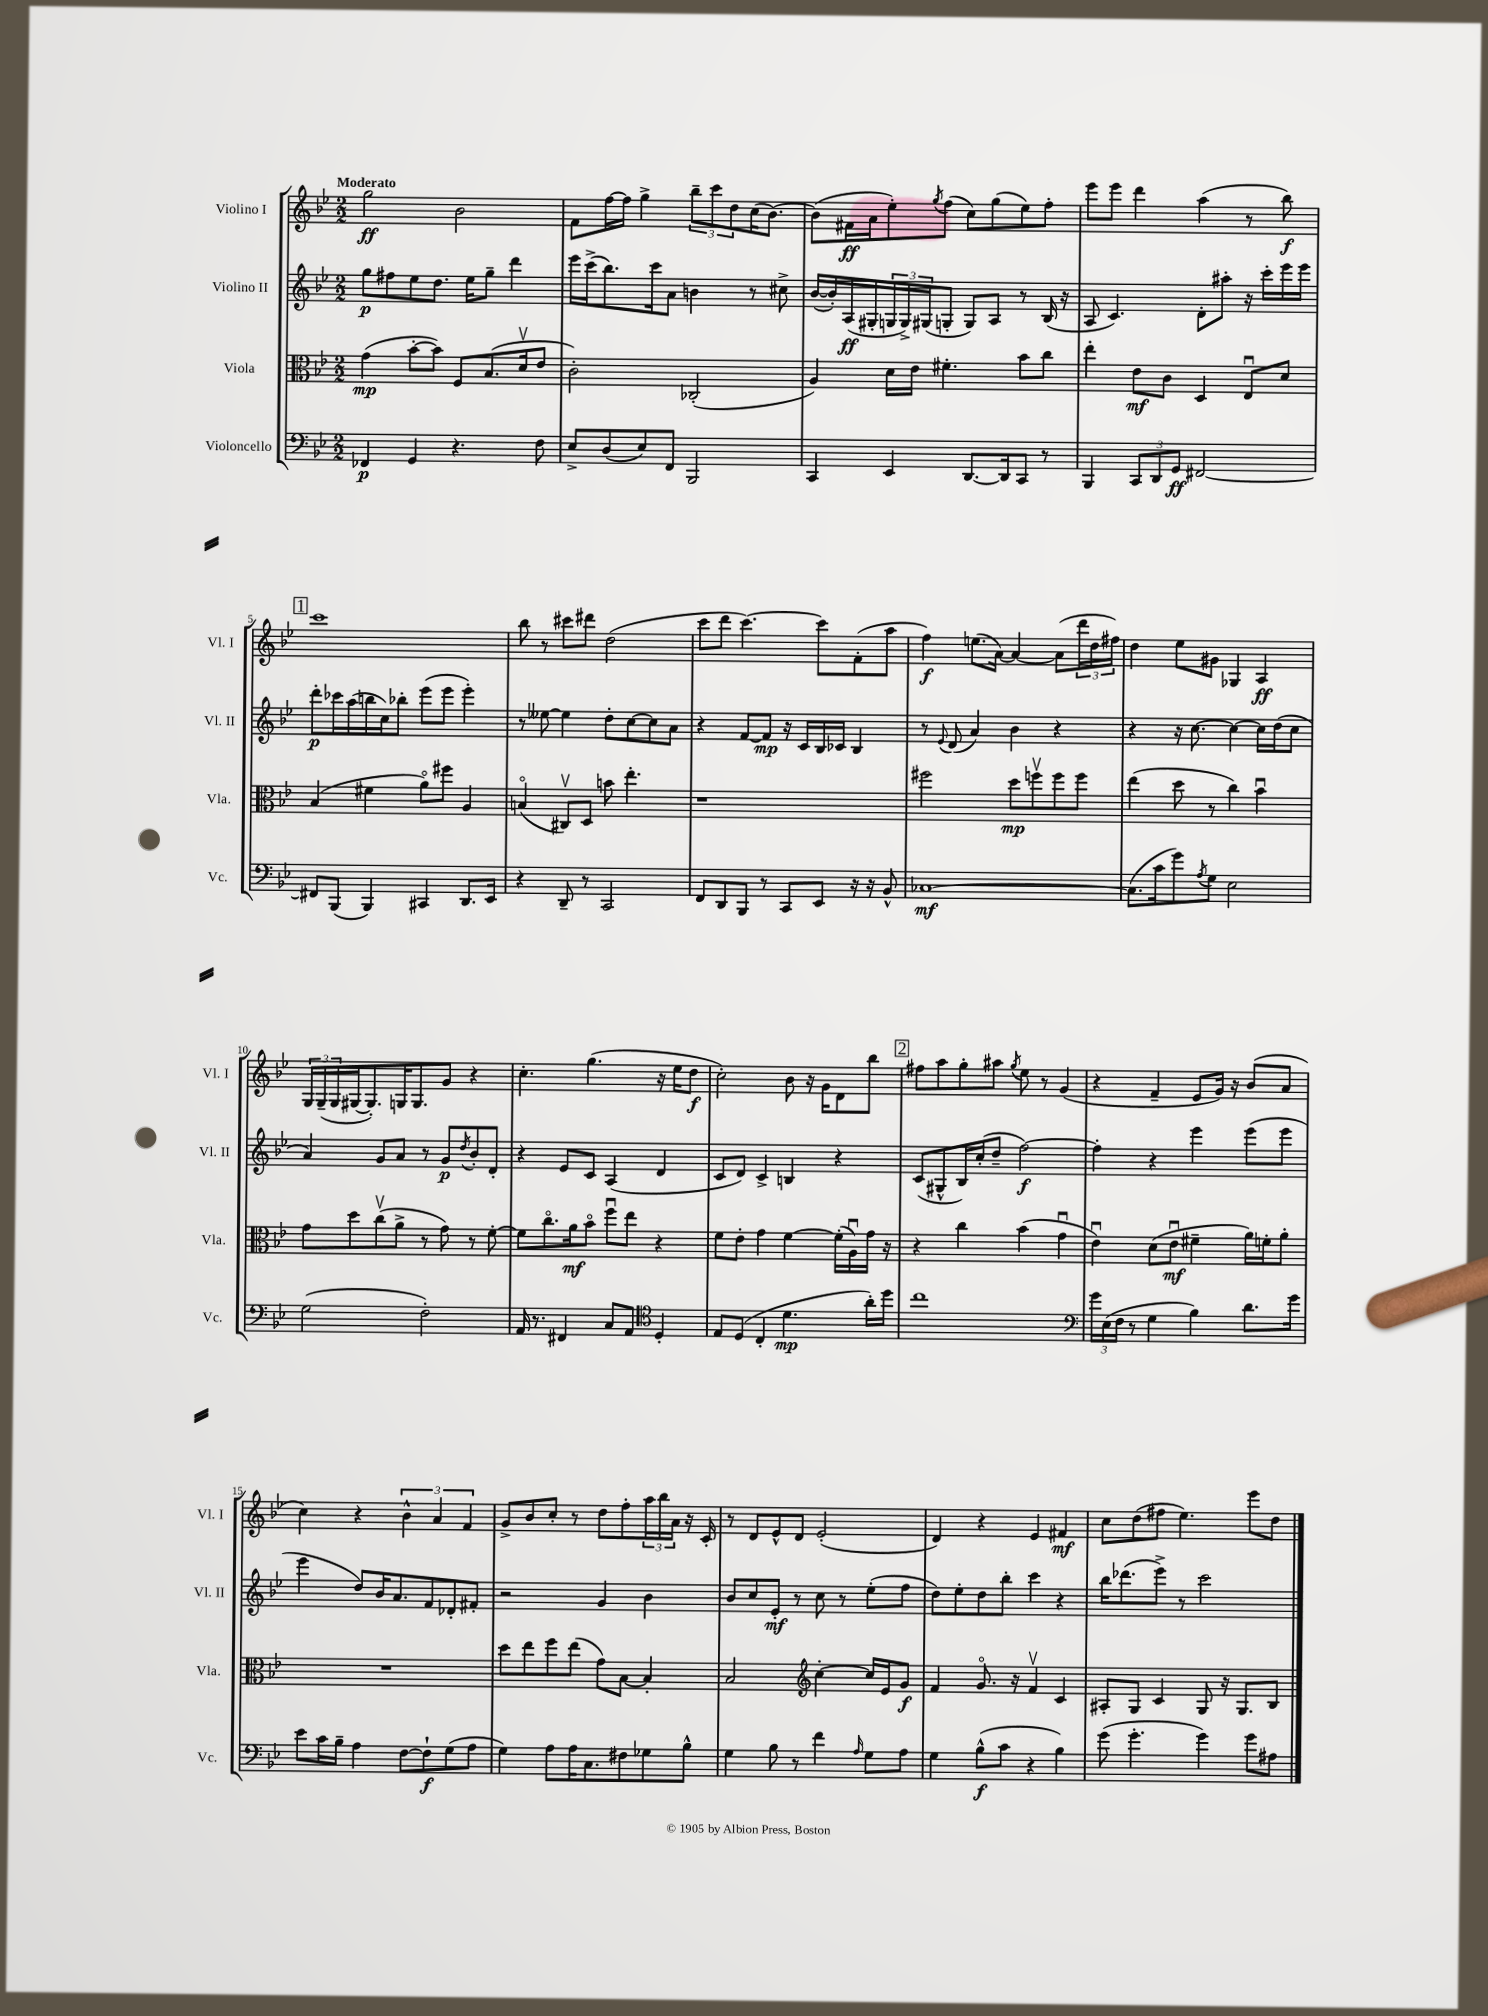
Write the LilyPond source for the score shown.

<<
\new StaffGroup <<
\new Staff = "s0" \with { instrumentName = "Violino I" shortInstrumentName = "Vl. I" } {
    \clef treble \key bes \major \numericTimeSignature \time 2/2 \tempo "Moderato"
    g''2\ff bes'2 |
    f'8 f''16~ f''16 g''4-> \tuplet 3/2 { bes''8-- c'''8 d''8 } c''16( bes'8.~) |
    bes'8( fis'16\ff a'16 ees''8-.) \acciaccatura { g''8 } f''8( c''8) g''8( ees''8) f''8-. |
    ees'''8 ees'''8 d'''4 a''4( r8 bes''8\f) |
    \mark \markup { \box "1" } c'''1 |
    bes''8 r8 cis'''8 dis'''8 d''2( |
    c'''8 d'''8 c'''4.~) c'''8 f'8-.( a''8 |
    f''4\f) e''8.( a'16~) a'4~ a'8( \tuplet 3/2 { d'''16 d''16 fis''16) } |
    d''4 ees''8 gis'8 ges4 a4\ff |
    \tuplet 3/2 { g16 g16--( g16 } gis16~ gis8.-.) g16 g8. g'8 r4 |
    c''4.-. g''4.( r16 ees''16 d''8\f |
    c''2-.) bes'8 r16 g'16 d'8 bes''8 |
    \mark \markup { \box "2" } fis''8 a''8 g''8-. ais''8 \acciaccatura { g''8 } ees''8 r8 g'4( |
    r4 f'4-- ees'8 g'16) r16 bes'8( a'8 |
    c''4) r4 \tuplet 3/2 { bes'4-^ a'4 f'4 } |
    g'8-> bes'8 c''8-. r8 d''8 f''8-. \tuplet 3/2 { a''16 bes''16 a'16 } r16 c'16-. |
    r8 d'8 ees'8-^ d'8 ees'2-.( |
    d'4) r4 ees'4 fis'4\mf |
    c''8 d''8( fis''8 ees''4.) ees'''8 d''8 \bar "|." |
}
\new Staff = "s1" \with { instrumentName = "Violino II" shortInstrumentName = "Vl. II" } {
    \clef treble \key bes \major \numericTimeSignature \time 2/2
    g''8\p fis''8 ees''8 d''8. ees''16 g''8-- d'''4 |
    ees'''16 c'''16->( bes''8.) c'''16 a'8 b'4 r8 cis''8-> |
    bes'16~( bes'16-.) a16\ff( gis16-. \tuplet 3/2 { g16 g16->) gis16( } g8-. g8) a8 r8 bes16( r16 |
    a8 c'4.) d'8-. ais''8-. r16 c'''16-. ees'''16 ees'''16 |
    \mark \markup { \box "1" } d'''8-.\p ces'''16 a''16( b''16 c''16) bes''8-. ees'''8( ees'''8 ees'''4-.) |
    r8 eeses''8~ eeses''4 d''8-. c''8~ c''8 a'8 |
    r4 f'8~ f'8\mp r16 c'16 bes16 ces'16 bes4 |
    r8 \appoggiatura { ees'8 } d'8( a'4) bes'4 r4 |
    r4 r16 c''8.~ c''4~ c''16 d''16( c''8 |
    a'4) g'8 a'8 r8 g'8\p \acciaccatura { d''8 } bes'8-. d'8-. |
    r4 ees'8 c'8 a4( d'4 |
    c'8 d'8) c'4-> b4 r4 |
    \mark \markup { \box "2" } c'8( gis8-^ bes16) c''16-.( d''8-- f''2~\f) |
    f''4-. r4 ees'''4 ees'''8( ees'''8 |
    ees'''4 d''8) bes'16 a'8. f'8 des'8-. fis'8-. |
    r2 g'4 bes'4 |
    bes'8 c''8 ees'8-.\mf r8 c''8 r8 ees''8-.( f''8 |
    d''8) ees''8-. d''8 bes''8-. c'''4 r4 |
    bes''16 des'''8.( ees'''8->) r8 c'''2 \bar "|." |
}
\new Staff = "s2" \with { instrumentName = "Viola" shortInstrumentName = "Vla." } {
    \clef alto \key bes \major \numericTimeSignature \time 2/2
    g'4\mp( bes'8~-. bes'8) f8 bes8.( d'16\upbow ees'8 |
    c'2-.) ces2-.( |
    a4) d'16 ees'16 fis'4.-. bes'8 c''8 |
    ees''4-. ees'8\mf c'8 d4 ees8\downbow d'8 |
    \mark \markup { \box "1" } bes4( fis'4 a'8\flageolet) fis''8 a4 |
    b4\flageolet( cis8\upbow) d8 b'8 ees''4.-. |
    r1 |
    fis''2 d''8\mp f''8\upbow f''8 f''8 |
    ees''4( d''8 r8 c''4) bes'4\downbow |
    g'8 d''8 c''8\upbow( a'8-> r8 g'8) r8 f'8~-. |
    f'8 c''8.\flageolet a'16\mf bes'8\flageolet f''8\downbow ees''8 r4 |
    f'8 ees'8-. g'4 f'4~ f'16-.( a16\downbow) g'16 r16 |
    \mark \markup { \box "2" } r4 c''4 bes'4( g'4\downbow |
    ees'4\downbow) d'8( ees'8\downbow\mf fis'4-- a'16) f'16-. a'8-. |
    R1 |
    d''8 ees''8 f''8 ees''8( g'8) bes8~ bes4-. |
    bes2 \clef treble c''4~-. c''16 ees'16 g'8\f |
    f'4 g'8.\flageolet r16 f'4\upbow c'4 |
    ais8-. g8 c'4 g8 r16 g8. bes8 \bar "|." |
}
\new Staff = "s3" \with { instrumentName = "Violoncello" shortInstrumentName = "Vc." } {
    \clef bass \key bes \major \numericTimeSignature \time 2/2
    fes,4\p g,4 r4. f8 |
    ees8-> d8( ees8) f,8 bes,,2 |
    c,4 ees,4 d,8.~ d,16 c,8 r8 |
    bes,,4 \tuplet 3/2 { c,8 d,8 g,8\ff } fis,2~ |
    \mark \markup { \box "1" } fis,8 bes,,8( bes,,4) cis,4 d,8. ees,16 |
    r4 d,8-- r8 c,2 |
    f,8 d,8 bes,,8 r8 c,8 ees,8 r16 r16 bes,8-^ |
    ces1~\mf |
    ces8.( c'16 g'8) \acciaccatura { a8 } g8 ees2 |
    g2( f2-.) |
    a,16 r8. fis,4 c8 a,8 \clef tenor d4-. |
    ees8 d8( c4-. d'4.\mp a'16-.) d''16 |
    \mark \markup { \box "2" } c''1 |
    \clef bass \tuplet 3/2 { g'16 ees16( f16 } r8 g4 bes4) d'8. g'16 |
    ees'8 c'16 bes16-- a4 f8~ f8-!\f g8( a8 |
    g4) a8 a16 c8. fis8 ges8 bes8-^ |
    g4 bes8 r8 f'4 \grace { a16 } g8 a8 |
    g4 bes8-^\f( c'8 r4 bes4) |
    g'8( g'4.-. g'4) g'8 ais8 \bar "|." |
}
>>
>>
